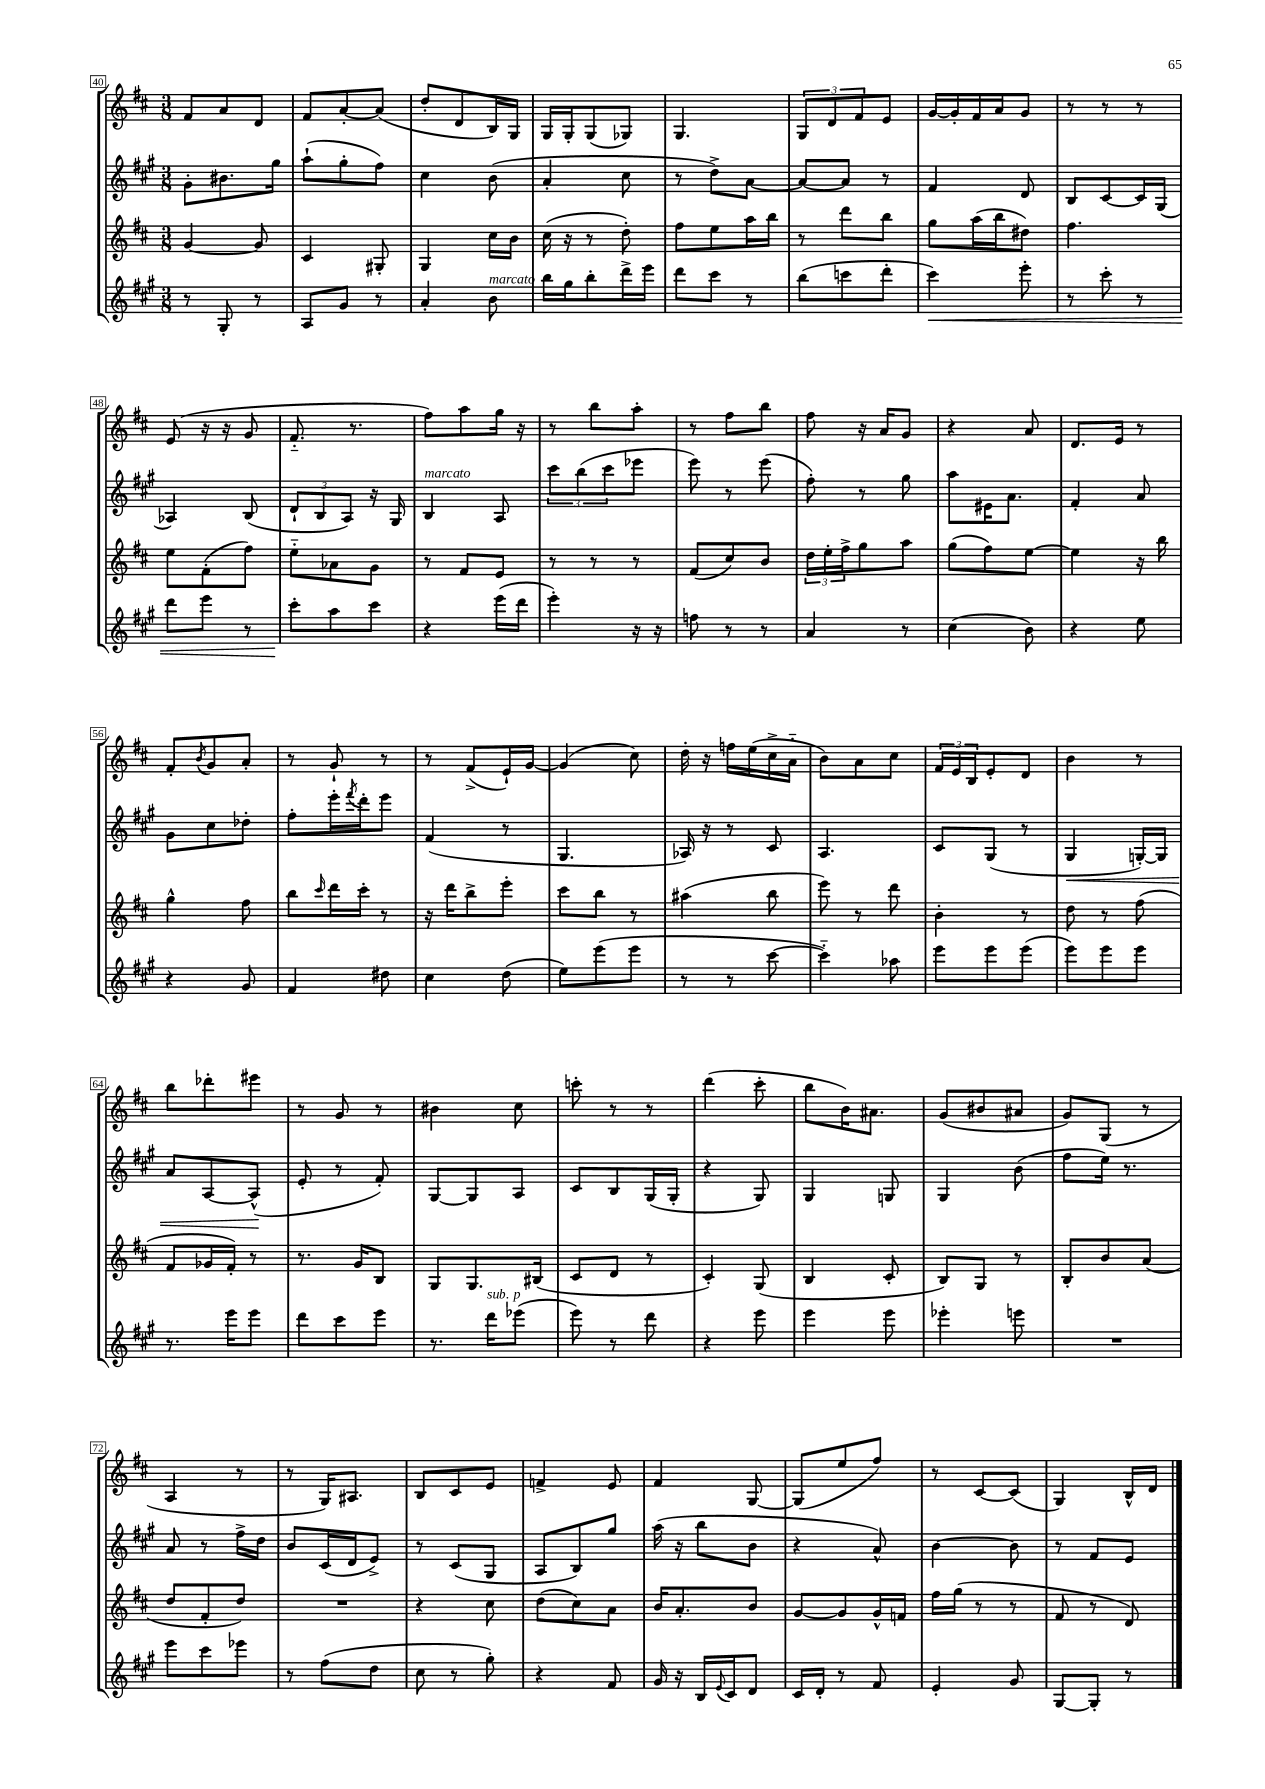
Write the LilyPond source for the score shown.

<<
\new StaffGroup <<
\new Staff = "s0" {
    \clef treble \key d \major \numericTimeSignature \time 3/8
    fis'8 a'8 d'8 |
    fis'8 a'8~-. a'8( |
    d''8-. d'8 b16) g16 |
    g16 g16-. g8( ges8) |
    g4. |
    \tuplet 3/2 { g8 d'8 fis'8 } e'8 |
    g'16~ g'16-. fis'16 a'16 g'8 |
    r8 r8 r8 |
    e'8( r16 r16 g'8 |
    fis'8.-_ r8. |
    fis''8) a''8 g''16 r16 |
    r8 b''8 a''8-. |
    r8 fis''8 b''8 |
    fis''8 r16 a'16 g'8 |
    r4 a'8 |
    d'8. e'16 r8 |
    fis'8-. \acciaccatura { b'8 } g'8 a'8-. |
    r8 g'8-! r8 |
    r8 fis'8->( e'16-!) g'16~ |
    g'4( cis''8) |
    d''16-. r16 f''16 e''16( cis''16-> a'16-_ |
    b'8) a'8 cis''8 |
    \tuplet 3/2 { fis'16 e'16 b16 } e'8-. d'8 |
    b'4 r8 |
    b''8 des'''8-. eis'''8 |
    r8 g'8 r8 |
    bis'4 cis''8 |
    c'''8-. r8 r8 |
    d'''4( cis'''8-. |
    b''8 b'16) ais'8. |
    g'8( bis'8 ais'8 |
    g'8) g8( r8 |
    a4 r8 |
    r8 g16) ais8. |
    b8 cis'8 e'8 |
    f'4-> e'8 |
    fis'4 g8~ |
    g8( e''8 fis''8) |
    r8 cis'8~ cis'8( |
    g4) b16-^ d'16 \bar "|." |
}
\new Staff = "s1" {
    \clef treble \key a \major \numericTimeSignature \time 3/8
    gis'8-. bis'8. gis''16 |
    a''8-!( gis''8-. fis''8) |
    cis''4 b'8( |
    a'4-. cis''8 |
    r8 d''8->) a'8~ |
    a'8~ a'8 r8 |
    fis'4 d'8 |
    b8 cis'8~ cis'16 gis16( |
    aes4) b8( |
    \tuplet 3/2 { d'8-! b8 a8) } r16 gis16 |
    b4^\markup { \italic "marcato" } a8 |
    \tuplet 3/2 { cis'''8 b''8( cis'''8 } ees'''8 |
    e'''8) r8 e'''8( |
    fis''8-.) r8 gis''8 |
    a''8 eis'16 a'8. |
    fis'4-. a'8 |
    gis'8 cis''8 des''8-. |
    fis''8-. e'''16-. \acciaccatura { fis'''8 } d'''16-. e'''8 |
    fis'4( r8 |
    gis4. |
    aes16) r16 r8 cis'8 |
    a4. |
    cis'8 gis8( r8 |
    gis4\< g16~-.) g16 |
    a'8 a8~ a8-^\!( |
    e'8-. r8 fis'8-.) |
    gis8~ gis8 a8 |
    cis'8 b8 gis16( gis16-. |
    r4 gis8) |
    gis4 g8 |
    gis4 b'8( |
    fis''8 e''16) r8. |
    a'8 r8 fis''16-> d''16 |
    b'8 cis'16( d'16 e'8->) |
    r8 cis'8( gis8 |
    a8 b8) gis''8 |
    a''16( r16 b''8 b'8 |
    r4 a'8-^) |
    b'4~ b'8 |
    r8 fis'8 e'8 \bar "|." |
}
\new Staff = "s2" {
    \clef treble \key d \major \numericTimeSignature \time 3/8
    g'4~ g'8 |
    cis'4 gis8-. |
    g4 cis''16 b'16 |
    cis''16( r16 r8 d''8-.) |
    fis''8 e''8 a''16 b''16 |
    r8 d'''8 b''8 |
    g''8 a''16( b''16 dis''8) |
    fis''4. |
    e''8 fis'8-.( fis''8) |
    e''8-_ aes'8 g'8 |
    r8 fis'8 e'8 |
    r8 r8 r8 |
    fis'8( cis''8) b'8 |
    \tuplet 3/2 { d''16 e''16-. fis''16-> } g''8 a''8 |
    g''8( fis''8) e''8~ |
    e''4 r16 b''16 |
    g''4-^ fis''8 |
    b''8 \grace { cis'''16 } d'''16 cis'''16-. r8 |
    r16 d'''16 b''8-> e'''8-. |
    cis'''8 b''8 r8 |
    ais''4( b''8 |
    e'''8) r8 d'''8 |
    b'4-. r8 |
    d''8 r8 fis''8( |
    fis'8 ges'16 fis'16-.) r8 |
    r8. g'16 b8 |
    g8 g8. bis16( |
    cis'8 d'8 r8 |
    cis'4-.) g8( |
    b4 cis'8-. |
    b8) g8 r8 |
    b8-. b'8 a'8( |
    d''8 fis'8-. d''8) |
    R4. |
    r4 cis''8 |
    d''8( cis''8) a'8 |
    b'16 a'8.-. b'8 |
    g'8~ g'8 g'16-^ f'16 |
    fis''16 g''16( r8 r8 |
    fis'8 r8 d'8) \bar "|." |
}
\new Staff = "s3" {
    \clef treble \key a \major \numericTimeSignature \time 3/8
    r8 gis8-. r8 |
    a8 gis'8 r8 |
    a'4-. b'8^\markup { \italic "marcato" } |
    b''16 gis''16 b''8-. d'''16-> e'''16 |
    d'''8 cis'''8 r8 |
    b''8( c'''8 d'''8-. |
    cis'''4\<) e'''8-. |
    r8 cis'''8-. r8 |
    d'''8 e'''8 r8 |
    cis'''8-.\! a''8 cis'''8 |
    r4 e'''16( d'''16 |
    e'''4-.) r16 r16 |
    f''8 r8 r8 |
    a'4 r8 |
    cis''4( b'8) |
    r4 e''8 |
    r4 gis'8 |
    fis'4 dis''8 |
    cis''4 d''8( |
    e''8) e'''8( e'''8 |
    r8 r8 cis'''8~ |
    cis'''4-_) aes''8 |
    e'''8 e'''8 e'''8( |
    e'''8) e'''8 e'''8 |
    r8. e'''16 e'''8 |
    d'''8 cis'''8 e'''8 |
    r8. d'''16^\markup { \italic "sub. p" } ees'''8( |
    e'''8) r8 d'''8 |
    r4 e'''8 |
    e'''4 e'''8 |
    ees'''4-. e'''8 |
    R4. |
    e'''8 cis'''8 ees'''8 |
    r8 fis''8( d''8 |
    cis''8 r8 gis''8-.) |
    r4 fis'8 |
    gis'16 r16 b16 \appoggiatura { e'8 } cis'16 d'8 |
    cis'16 d'16-. r8 fis'8 |
    e'4-. gis'8 |
    gis8~ gis8-. r8 \bar "|." |
}
>>
>>
\layout { \context { \Score currentBarNumber = #40 \override BarNumber.stencil = #(make-stencil-boxer 0.1 0.3 ly:text-interface::print) } }
